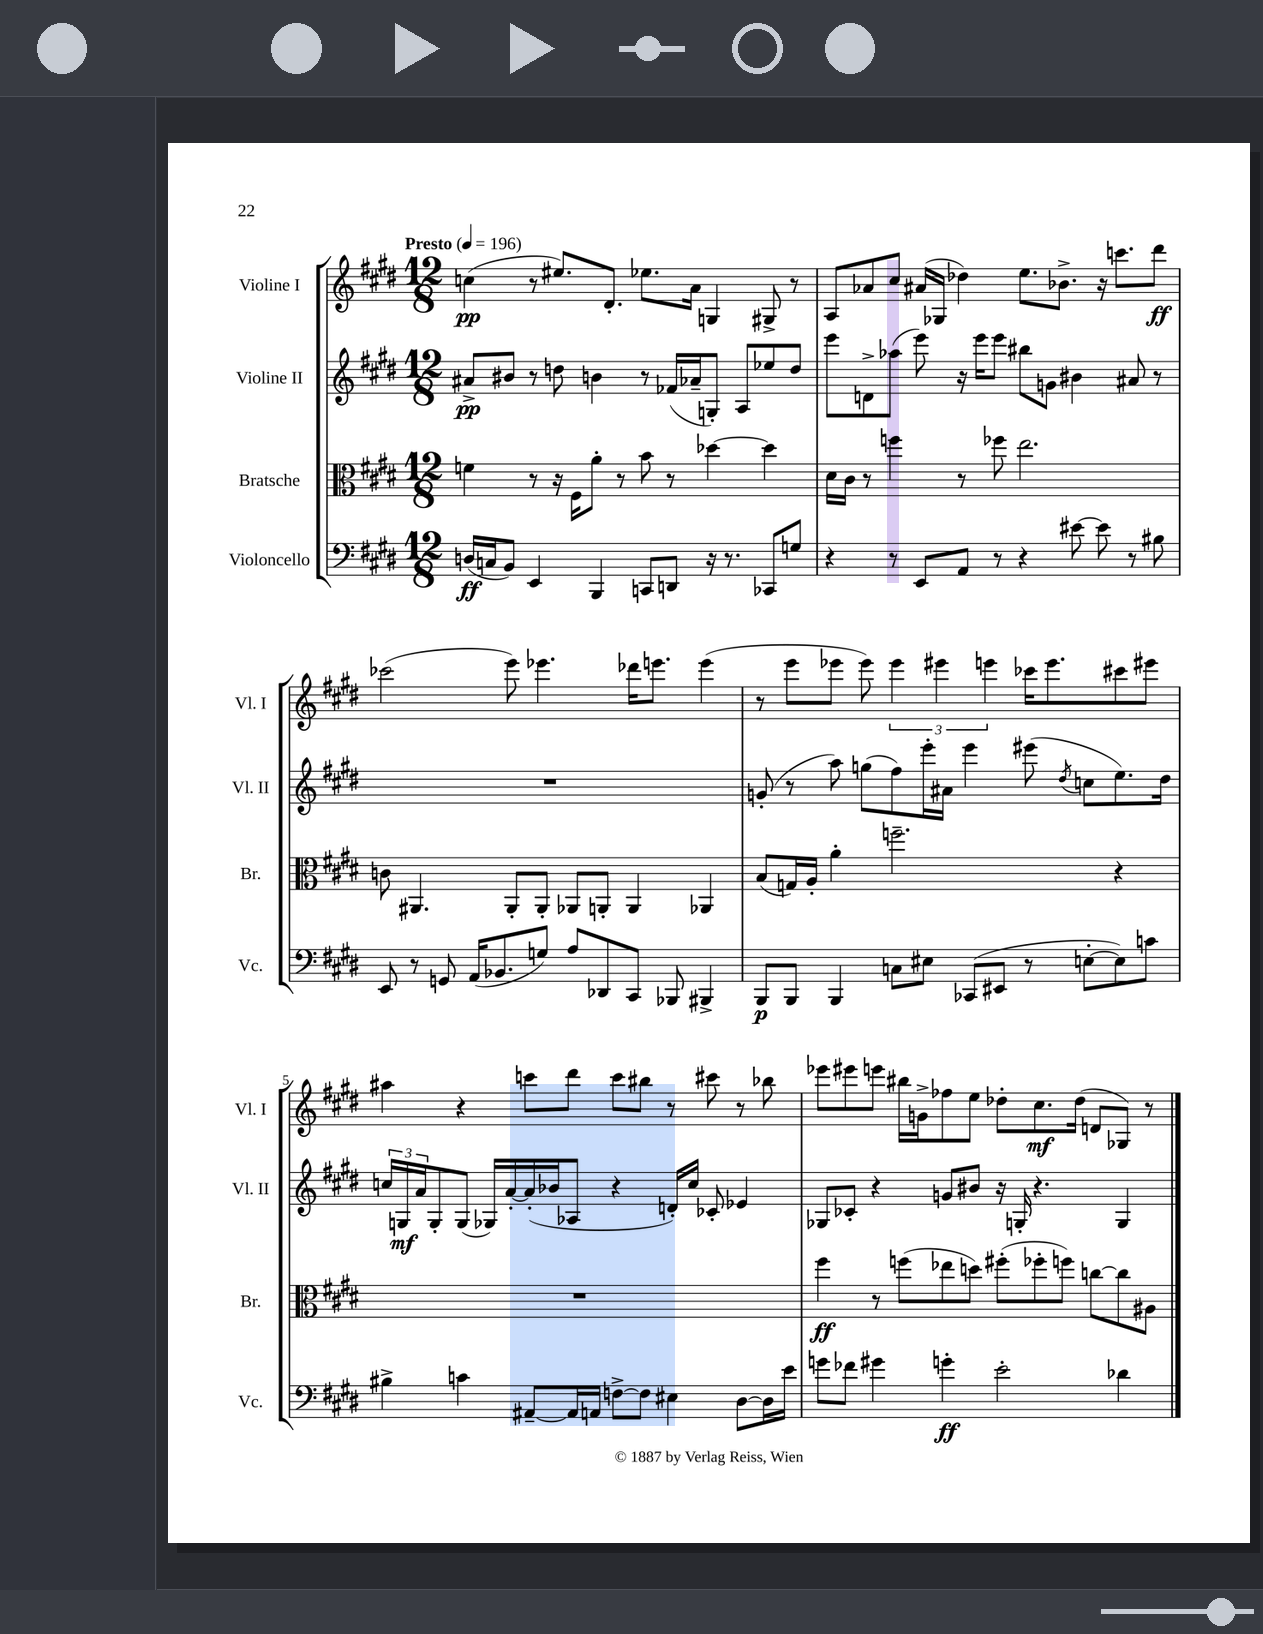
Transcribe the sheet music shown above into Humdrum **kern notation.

**kern	**kern	**kern	**kern
*staff4	*staff3	*staff2	*staff1
*clefF4	*clefC3	*clefG2	*clefG2
*k[f#c#g#d#]	*k[f#c#g#d#]	*k[f#c#g#d#]	*k[f#c#g#d#]
*M12/8	*M12/8	*M12/8	*M12/8
*MM196	*MM196	*MM196	*MM196
(16D/LL	4f\	8a#^/L	(4cc\
16C/J	.	.	.
8BB/J)	.	8b#/J	.
4EE/	8r	8r	8r
.	16r	8dd\	8.ee#/L)
.	16F#\LK	.	.
4BBB/	8a'\J	4b\	.
.	.	.	8.d#'/J
.	8r	.	.
8CC/L	8b\	8r	8.ee-\L
8DD/J	8r	(16f-/LL	.
.	.	16a-~/J	16a\Jk
16r	[4dd-\	8G'/J)	4G/
8.r	.	.	.
.	.	8A/L	.
8CC-/L	4dd-\]	8ee-/	8G#^/
8G/J	.	8dd/J	8r
=	=	=	=
4r	16d#\LL	8eee\L	8A/L
.	16c#\JJ	.	.
.	8r	8d^\	8a-/
8r	4ff\	(8aa-\J	8cc#/J
8EE/L	.	8eee\)	(16a#/LL
.	.	.	16G-/JJ
8AA/J	8r	16r	4dd-\)
.	.	16eee\LK	.
8r	8ff-\	8eee\J	.
4r	2.ee\	8bb#\L	8.ee\L
.	.	8g\J	.
.	.	.	8.b-^\J
[8e#\	.	4b#\	.
8e#\]	.	.	16r
.	.	.	8.ccc\L
8r	.	8a#/	.
8B#\	.	8r	8ddd#\J
=	=	=	=
8EE/	8c\	1.r	(2ccc-\
8r	4.AA#/	.	.
8GG/	.	.	.
(16AA/LK	.	.	.
8.BB-/	.	.	.
.	8AA#'/L	.	8eee\)
8G/J)	8AA#'/J	.	4.eee-\
8A/L	8AA-/L	.	.
8DD-/	8AA'/J	.	.
8CC#/J	4AA/	.	16ddd-\LK
.	.	.	8.eee\J
8BBB-/	.	.	.
4BBB#^/	4AA-/	.	(4eee\
=	=	=	=
8BBB/L	(8B/L	(8g'/	8r
8BBB/J	16G/L)	8r	8eee\L
.	16A'/JJ	.	.
4BBB/	4a'\	8aa\)	8eee-\J
.	.	(8gg\L	8eee-\)
8C\L	2.ff~\	8ff#\)	6eee-\
8E#\J	.	16eee'\L	.
.	.	.	6eee#\
.	.	16a#\JJ	.
(8CC-/L	.	4eee\	.
.	.	.	6eee\
8EE#/J	.	.	.
8r	.	(8eee#\	16ccc-\LK
.	.	.	8.eee\
.	.	8qdd#/	.
[8E'\L	.	8cc\L	.
8E\])	4r	8.ee\)	8ccc#\
8c\J	.	.	8eee#\J
.	.	16dd#\Jk	.
=	=	=	=
4B#^\	1.r	24cc/LL	4aa#\
.	.	24G/	.
.	.	24a/J	.
.	.	8G'/	.
4c\	.	(8G/J	4r
.	.	16G-/LL)	.
.	.	[16a'/	.
[8AA#~/L	.	(16a'/]	8ccc\L
.	.	16b-/J	.
16AA#/]L	.	8A-/J	8ddd#\J
16AA/JJ	.	.	.
[8F^\L	.	4r	8ccc\L
8F\]J	.	.	8bb#\J
4E#\	.	16d'/LL)	8r
.	.	16cc/JJ	.
.	.	8c-'/	8ccc#\
[8D#\L	.	4e-/	8r
16D#\]L	.	.	8bb-\
16e\JJ	.	.	.
=	=	=	=
8g\L	4ff#\	8G-/L	8eee-\L
8f-\J	.	8c-'/J	8eee#\
4g#\	8r	4r	8eee\J
.	(8ff\L	.	16bb#\LL
.	.	.	16g^\J
4g'\	8ee-\	8g/L	8ff-\
.	8dd\J)	8b#/J	8ee\J
2e'\	(8ff#'\L	16r	8dd-'\L
.	.	16G'/	.
.	8ff-'\	4.r	8.cc#\
.	8ff\J)	.	.
.	.	.	(16dd-\Jk
.	[8cc\L	.	8d/L
4d-\	8cc\]	4G/	8G-/J)
.	8A#\J	.	8r
==	==	==	==
*-	*-	*-	*-
